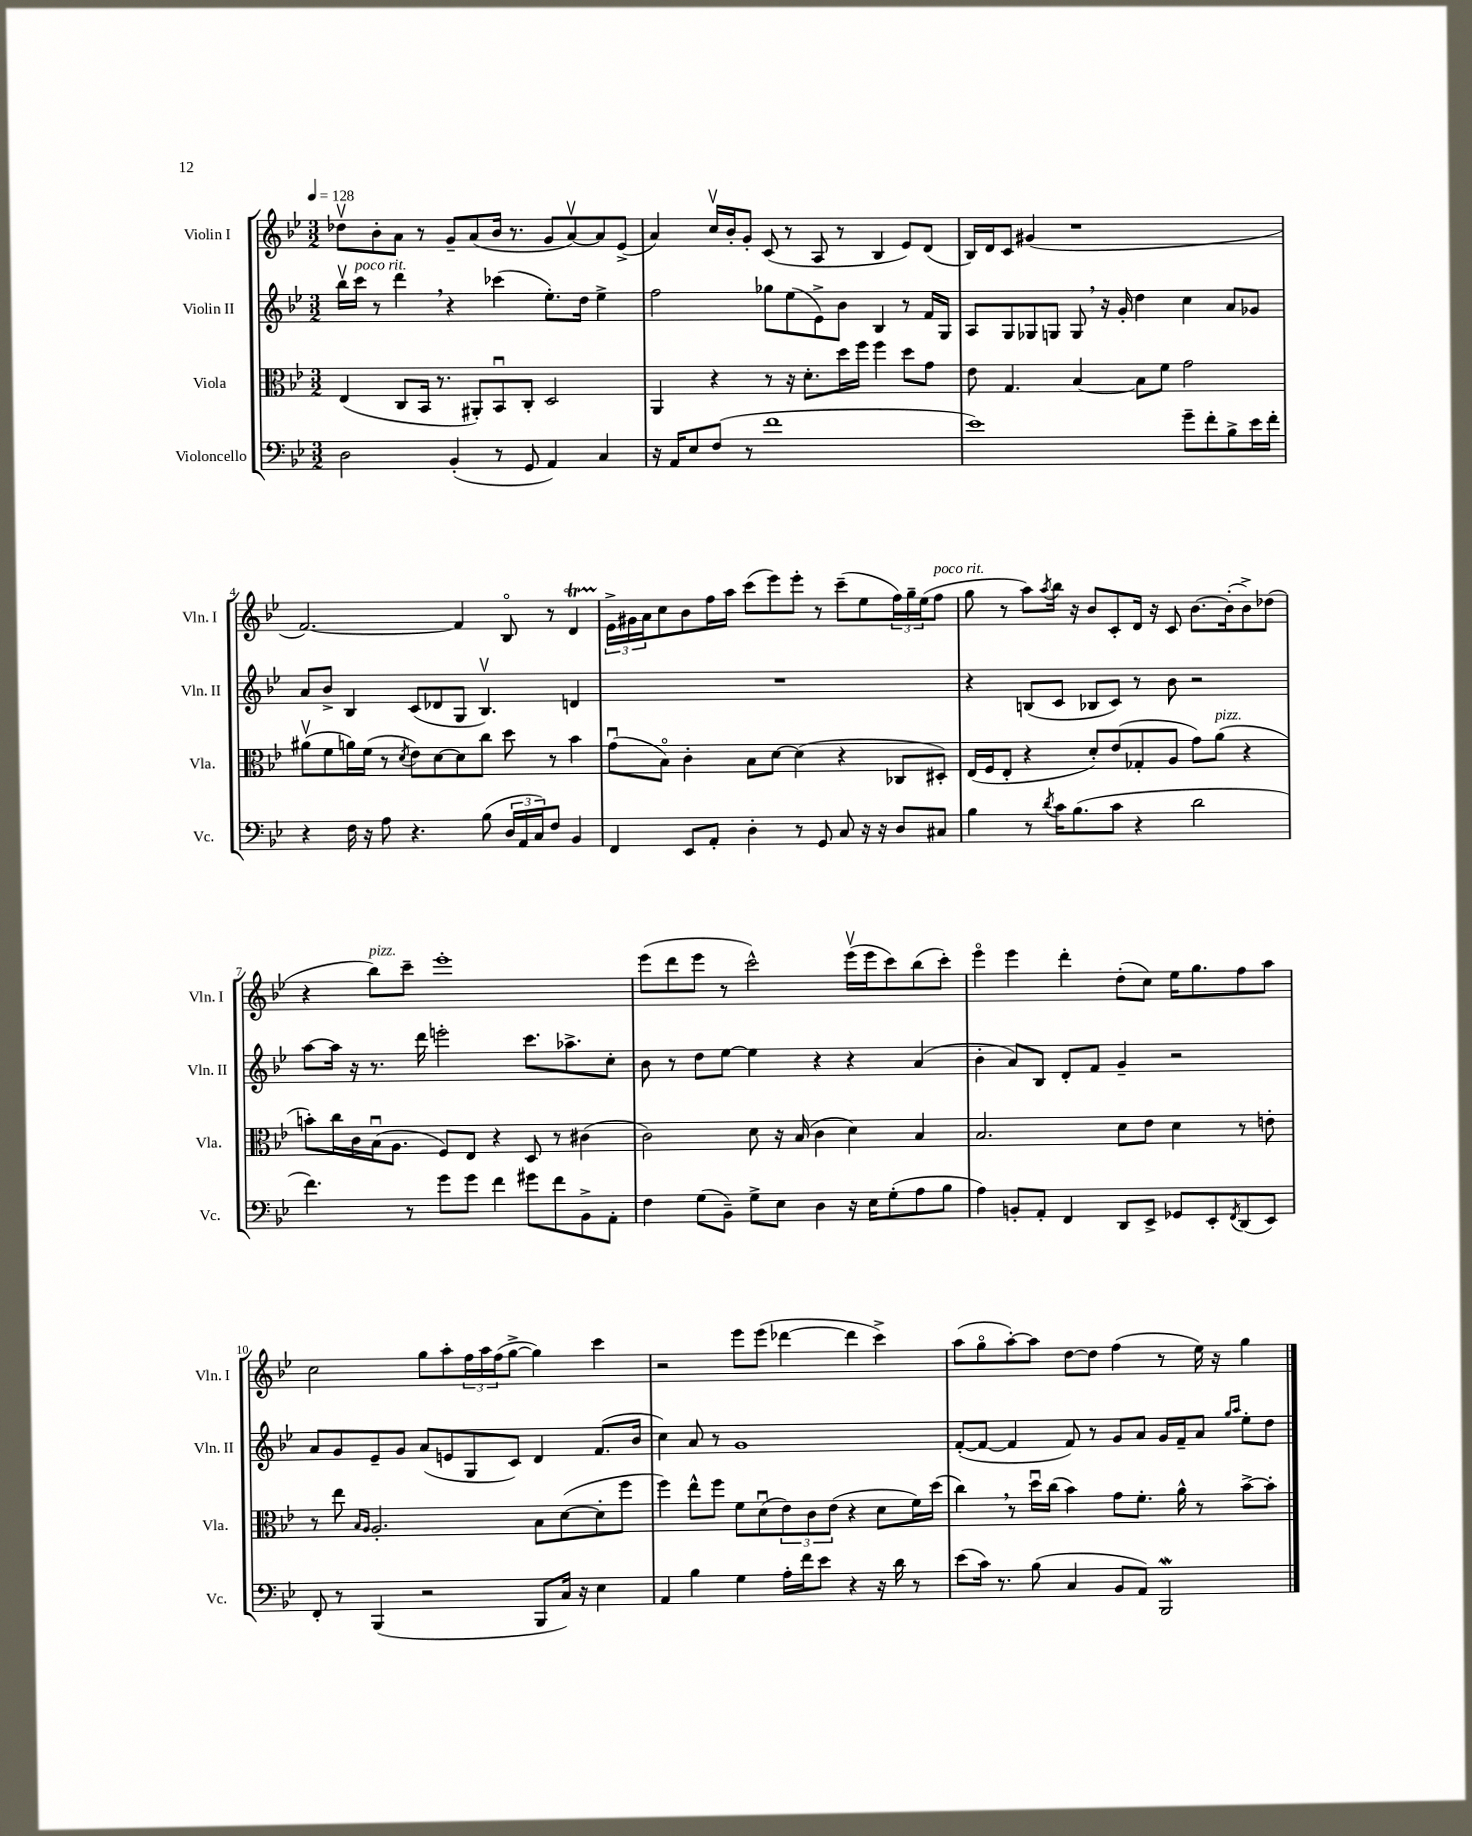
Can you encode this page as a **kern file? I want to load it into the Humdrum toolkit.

**kern	**kern	**kern	**kern
*staff4	*staff3	*staff2	*staff1
*clefF4	*clefC3	*clefG2	*clefG2
*k[b-e-]	*k[b-e-]	*k[b-e-]	*k[b-e-]
*M3/2	*M3/2	*M3/2	*M3/2
*MM128	*MM128	*MM128	*MM128
2D	(4E-	16bb-v	8dd-v
.	.	16ccc	.
.	.	8r	8b-'
.	8C	4ddd	8a
.	16BB-	.	8r
.	8.r	.	.
(4BB-'	.	4r	8g~
.	8AA#')	.	(8a
8r	8BB-u	(4ccc-	16b-
.	.	.	8.r
8GG	8C'	.	.
4AA)	2D	8.ee-')	8g
.	.	.	[8av)
.	.	16dd	.
4C	.	4ee-^	8a]
.	.	.	(8e-^
=	=	=	=
16r	4AA	2ff	4a)
16AA	.	.	.
8E-	.	.	.
(8F	4r	.	16ccv
.	.	.	16b-'
8r	.	.	8g'
1f	8r	8gg-	(8c
.	16r	(8ee-	8r
.	8.d'	.	.
.	.	8e-^)	8A
.	16dd	8b-	8r
.	16ff	.	.
.	4ff	4B-	4B-
.	8dd	8r	8e-)
.	8g	16f	(8d
.	.	16G	.
=	=	=	=
1e-)	8e-	8A	16B-)
.	.	.	16d
.	4.G	8G	8c
.	.	8G-	(4g#
.	.	8G	.
.	[4B-	8G	1r
.	.	16r	.
.	.	16g'	.
.	8B-]	4dd	.
.	8f	.	.
8g~	2g	4cc	.
8f'	.	.	.
8B-^	.	8a	.
16e-	.	8g-	.
16f'	.	.	.
=	=	=	=
4r	(8a#v	8a	[2.f)
.	8f	8b-^	.
16F	16a)	4B-	.
16r	(16f	.	.
8A	8r	.	.
.	8qd	.	.
4.r	8e-)	(8c	.
.	[8d	8d-	.
.	8d]	8G	4f]
(8B-	8cc	4.B-v)	.
24D	8dd	.	8B-o
24AA	.	.	.
24C)	.	.	.
8F	8r	.	8r
4BB-	4b-	4d	4d
=	=	=	=
4FF	(8gu	1.r	24e-^
.	.	.	24g#
.	.	.	24a
.	8B-o)	.	8cc
8EE-	4c'	.	8b-
8AA'	.	.	16ff
.	.	.	16aa
4D'	8B-	.	(8ccc
.	[8d	.	8eee-)
8r	(4d]	.	8eee-'
8GG	.	.	8r
8C	4r	.	(8ccc~
16r	.	.	8ee-
16r	.	.	.
8D	8C-	.	24ff)
.	.	.	24gg~
.	.	.	(24ee-
8C#	8D#')	.	8ff
=	=	=	=
4B-	(16E-	4r	8gg
.	16F	.	.
.	8E-'	.	8r
8r	4r	(8B	8aa)
8qd	.	.	8qaa
16c	.	8c	16bb-
(8.B-	.	.	16r
.	8d')	8B-	8b-
8c	(8e-	8c)	8c'
4r	8G-'	8r	16d
.	.	.	16r
.	8A	8b-	8c
2d	8g)	2r	[8.b-
.	(8a	.	.
.	.	.	(16b-']
.	4r	.	8b-^)
.	.	.	(8dd-
=	=	=	=
4.f)	8b')	[8aa	4r
.	16cc	16aa]	.
.	16c	16r	.
.	(16B-u	8.r	8bb-)
.	8.A	.	.
8r	.	.	8ccc~
.	.	16ddd	.
8g	8F)	2eee'	1eee-'
8g	8E-	.	.
4f	4r	.	.
8g#	8D	8.ccc	.
8f	8r	.	.
.	.	8.aa-^	.
8BB-^	(4c#	.	.
8AA'	.	8cc'	.
=	=	=	=
4F	2c)	8b-	(8eee-
.	.	8r	8ddd
(8G	.	8dd	8eee-
8BB-~)	.	[8ee-	8r
8G^	8d	4ee-]	2ccc^^)
8E-	16r	.	.
.	(16B-	.	.
4D	4c	4r	.
16r	4d)	4r	(16eee-v
16E-	.	.	16eee-
(8G'	.	.	8ccc)
8A	4B-	(4a	(8bb-
8B-	.	.	8ccc')
=	=	=	=
4A)	2.B-	4b-'	4eee-o
8BB'	.	8a)	4eee-
8AA'	.	8B-	.
4FF	.	8d'	4ddd'
.	.	8f	.
8DD	8d	4g~	(8dd'
8EE-^	8e-	.	8cc)
8GG-	4d	2r	16ee-
.	.	.	8.gg
8EE-'	.	.	.
8qFF	.	.	.
(8DD	8r	.	8ff
8EE-)	8e'	.	8aa
=	=	=	=
8FF'	8r	8a	2cc
8r	8ee-	8g	.
.	16qqB-	.	.
.	16qqA	.	.
(4BBB-	2.A'	8e-~	.
.	.	8g	.
2r	.	(8a	8gg
.	.	8e	8aa'
.	.	8G	24ff
.	.	.	24aa
.	.	.	(24ff
.	.	8c)	[8gg^
8BBB-	8B-	4d	4gg])
16C)	([8d	.	.
16r	.	.	.
4E-	8d']	(8.f	4ccc
.	8ff	.	.
.	.	16b-	.
=	=	=	=
4AA	4ff)	4cc)	2r
4B-	8ee-^^	8a	.
.	8ff	8r	.
4G	8f	1g	8eee-
.	(8du	.	(8eee-
16A'	12e-)	.	[4ddd-
16f	.	.	.
.	12c	.	.
8e-	.	.	.
.	(12e-	.	.
4r	4r	.	4ddd-]
16r	8d	.	4ccc^)
16d	.	.	.
8r	16f)	.	.
.	(16dd	.	.
=	=	=	=
(8e-	4cc)	([8f'	(8aa
16c)	.	8f_	8ggo
8.r	.	.	.
.	8r	4f]	[8aa')
(8B-	16ddu	.	8aa]
.	(16cc	.	.
4C	4b-)	8f)	[8dd
.	.	8r	8dd]
8BB-	8g	8g	(4ff
8AA)	8.f'	8a	.
2BBB-	.	16g	8r
.	16a^^	16f~	.
.	8r	8a	16ee-)
.	.	.	16r
.	.	16qqgg	.
.	.	16qqaa	.
.	[8b-^	8ee-'	4gg
.	8b-']	8dd	.
==	==	==	==
*-	*-	*-	*-
